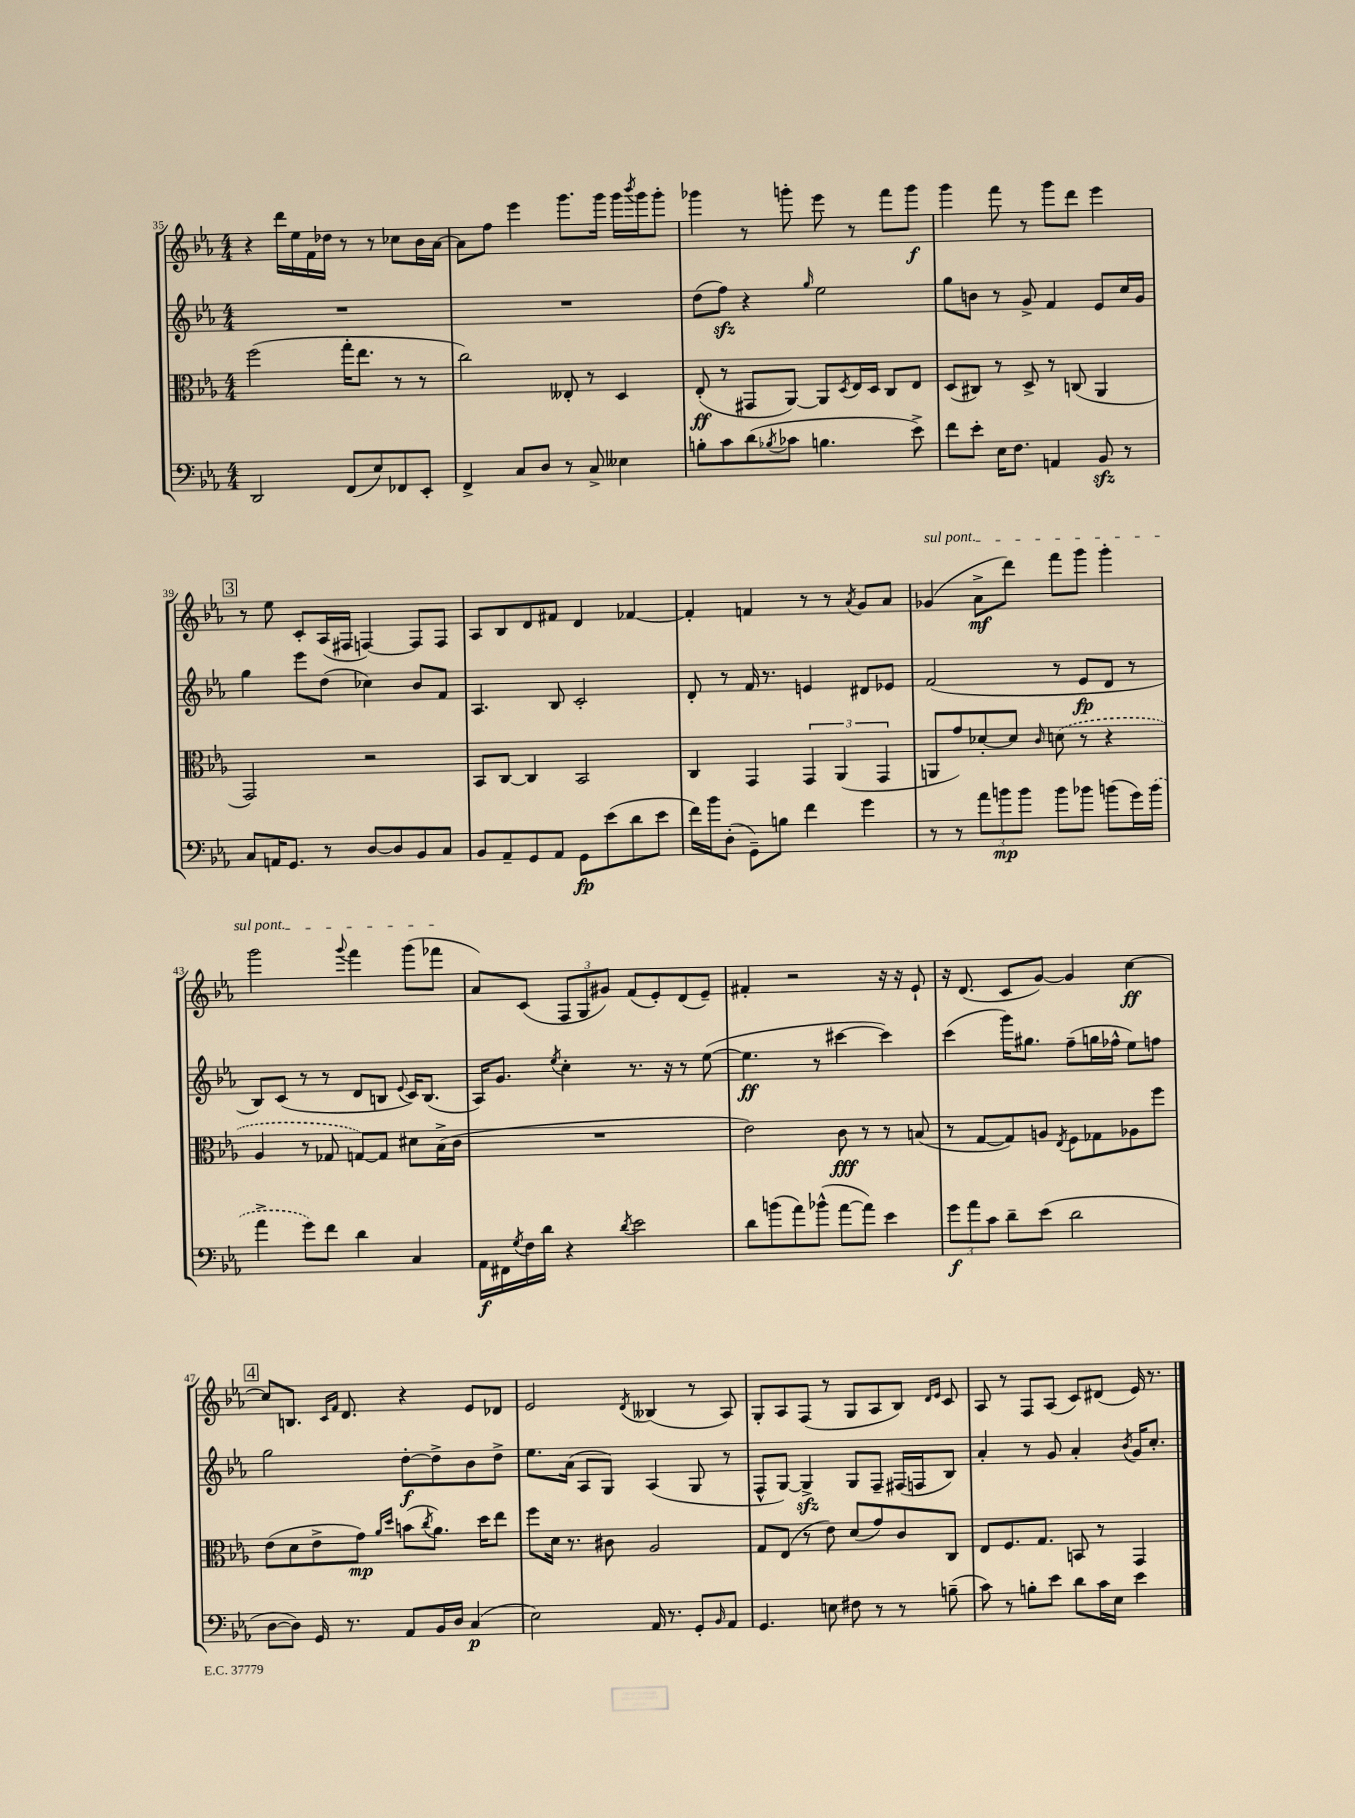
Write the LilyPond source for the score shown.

<<
\new StaffGroup <<
\new Staff = "s0" {
    \clef treble \key ees \major \numericTimeSignature \time 4/4
    r4 d'''16 ees''16 f'16 des''16 r8 r8 ces''8 bes'16 aes'16~ |
    aes'8 f''8 ees'''4 g'''8. g'''16 g'''16 \acciaccatura { bes'''8 } g'''16 g'''8-. |
    ges'''4 r8 g'''8-. ees'''8 r8 f'''8 g'''8\f |
    g'''4 f'''8 r8 g'''8 d'''8 ees'''4 |
    \mark \markup { \box "3" } r8 ees''8 c'8-. aes16( fis16 f4~) f8 f8 |
    aes8 bes8 d'8 fis'8 d'4 fes'4~ |
    fes'4-. f'4 r8 r8 \acciaccatura { aes'8 } g'8 aes'8 |
    \once \override TextSpanner.bound-details.left.text = \markup { \italic "sul pont." } ges'4\startTextSpan( aes'8->\mf d'''8) f'''8 g'''8 g'''4-. |
    g'''2 \appoggiatura { g'''8 } f'''4 g'''8( fes'''8\stopTextSpan |
    aes'8) c'8( \tuplet 3/2 { f8 g8 gis'8) } f'8( ees'8-.) d'8( ees'8--) |
    fis'4-. r2 r16 r16 ees'8-! |
    r16 d'8.( c'8 g'8~) g'4 c''4~\ff |
    \mark \markup { \box "4" } c''8 b8. \grace { c'16 f'16 } d'8. r4 ees'8 des'8 |
    ees'2 \acciaccatura { d'8 } beses4( r8 aes8) |
    g8-. aes8 f8( r8 g8 aes8 bes8) \grace { d'16 ees'16 } c'8 |
    aes8 r8 f8 aes8( c'8) dis'8( ees'16) r8. \bar "|." |
}
\new Staff = "s1" {
    \clef treble \key ees \major \numericTimeSignature \time 4/4
    R1 |
    R1 |
    d''8( f''8\sfz) r4 \grace { g''16 } ees''2 |
    g''8 b'8 r8 g'8-> f'4 ees'8 c''16 g'16 |
    \mark \markup { \box "3" } g''4 ees'''8 d''8( ces''4) bes'8 f'8 |
    aes4. bes8 c'2-. |
    d'8-. r8 f'16 r8. e'4 dis'8 ees'8 |
    f'2( r8 ees'8\fp d'8 r8 |
    bes8) c'8( r8 r8 d'8 b8 \appoggiatura { ees'8 } c'16) b8.( |
    aes16) g'8. \acciaccatura { ees''8 } c''4-. r8. r16 r8 ees''8~( |
    ees''4.\ff r8 cis'''4~ cis'''4) |
    c'''4( g'''16) gis''8. f''8--( g''16 fes''16-^ ees''8) f''8 |
    \mark \markup { \box "4" } g''2 d''8~-.\f d''8-> bes'8 d''8-> |
    ees''8. aes'16( aes8 g8) aes4( g8 r8 |
    f8-^ g8~) g4->\sfz g8 f8-- fis16( f16 bes8) |
    aes'4-. r8 g'8 aes'4-. \acciaccatura { bes'8 } g'16 c''8.-. \bar "|." |
}
\new Staff = "s2" {
    \clef alto \key ees \major \numericTimeSignature \time 4/4
    f''2( g''16-. ees''8. r8 r8 |
    c''2) eeses8-. r8 d4 |
    ees8-.\ff( r8 gis,8 aes,8~) aes,8 \acciaccatura { d8 } ees16 d16 c8 ees8 |
    d8( cis8) r8 d8-> r8 c8( aes,4 |
    \mark \markup { \box "3" } g,2) r2 |
    bes,8 c8~ c4 bes,2 |
    c4 g,4 \tuplet 3/2 { g,4 aes,4( g,4 } |
    a,8 g'8) des'8~-. des'8 \grace { c'16 } \once \slurDashed d'8( r8 r4 |
    aes4 r8 ges8 g8~) g8 dis'8 bes16->( c'16 |
    R1 |
    ees'2) c'8\fff r8 r8 b8( |
    r8 g8~ g8) a8 \acciaccatura { ees8 } f8 ges8 aes8 f''8 |
    \mark \markup { \box "4" } ees'8( d'8 ees'8-> g'8\mp) \grace { aes'16 d''16 } b'8( \acciaccatura { c''8 } aes'8.) d''16 ees''8 |
    f''8 d'16 r8. cis'8 aes2 |
    g8 ees8( r8 ees'8) d'8( g'8) c'8 c8 |
    ees8 f8. g8. b,8 r8 g,4 \bar "|." |
}
\new Staff = "s3" {
    \clef bass \key ees \major \numericTimeSignature \time 4/4
    d,2 f,8( ees8) fes,8 ees,8-. |
    f,4-> c8 d8 r8 c8-> eeses4 |
    b8-. c'8 d'8( \acciaccatura { bes8 } ces'8 b4. ees'8->) |
    f'8 ees'8-. ees16 f8. a,4 bes,8\sfz r8 |
    \mark \markup { \box "3" } c8 a,16 g,8. r8 d8~ d8 bes,8 c8 |
    bes,8 aes,8-- g,8 aes,8 g,8\fp ees'8( d'8 ees'8 |
    f'16) bes'16 d8-.( g,8--) b8 f'4 g'4 |
    r8 r8 \tuplet 3/2 { aes'8 b'8\mp b'8 } b'8 bes'8 b'8( g'16) \once \slurDashed b'16( |
    aes'4-> g'8) f'8 d'4 c4 |
    aes,16\f fis,16 \acciaccatura { g8 } f16 d'16 r4 \acciaccatura { d'8 } ees'2 |
    d'8 b'8( aes'8) bes'8-^( aes'8~ aes'8) ees'4 |
    \tuplet 3/2 { g'8\f aes'8 c'8 } d'8-- ees'8( d'2 |
    \mark \markup { \box "4" } d8~ d8) g,16 r8. aes,8 bes,16 d16 c4\p( |
    ees2) aes,16 r8. g,8-. \grace { bes,16 } aes,8 |
    g,4. e8 fis8 r8 r8 b8--( |
    c'8) r8 b8-. ees'8 d'8 c'16 ees16 ees'4 \bar "|." |
}
>>
>>
\layout { \context { \Score currentBarNumber = #35 } }
